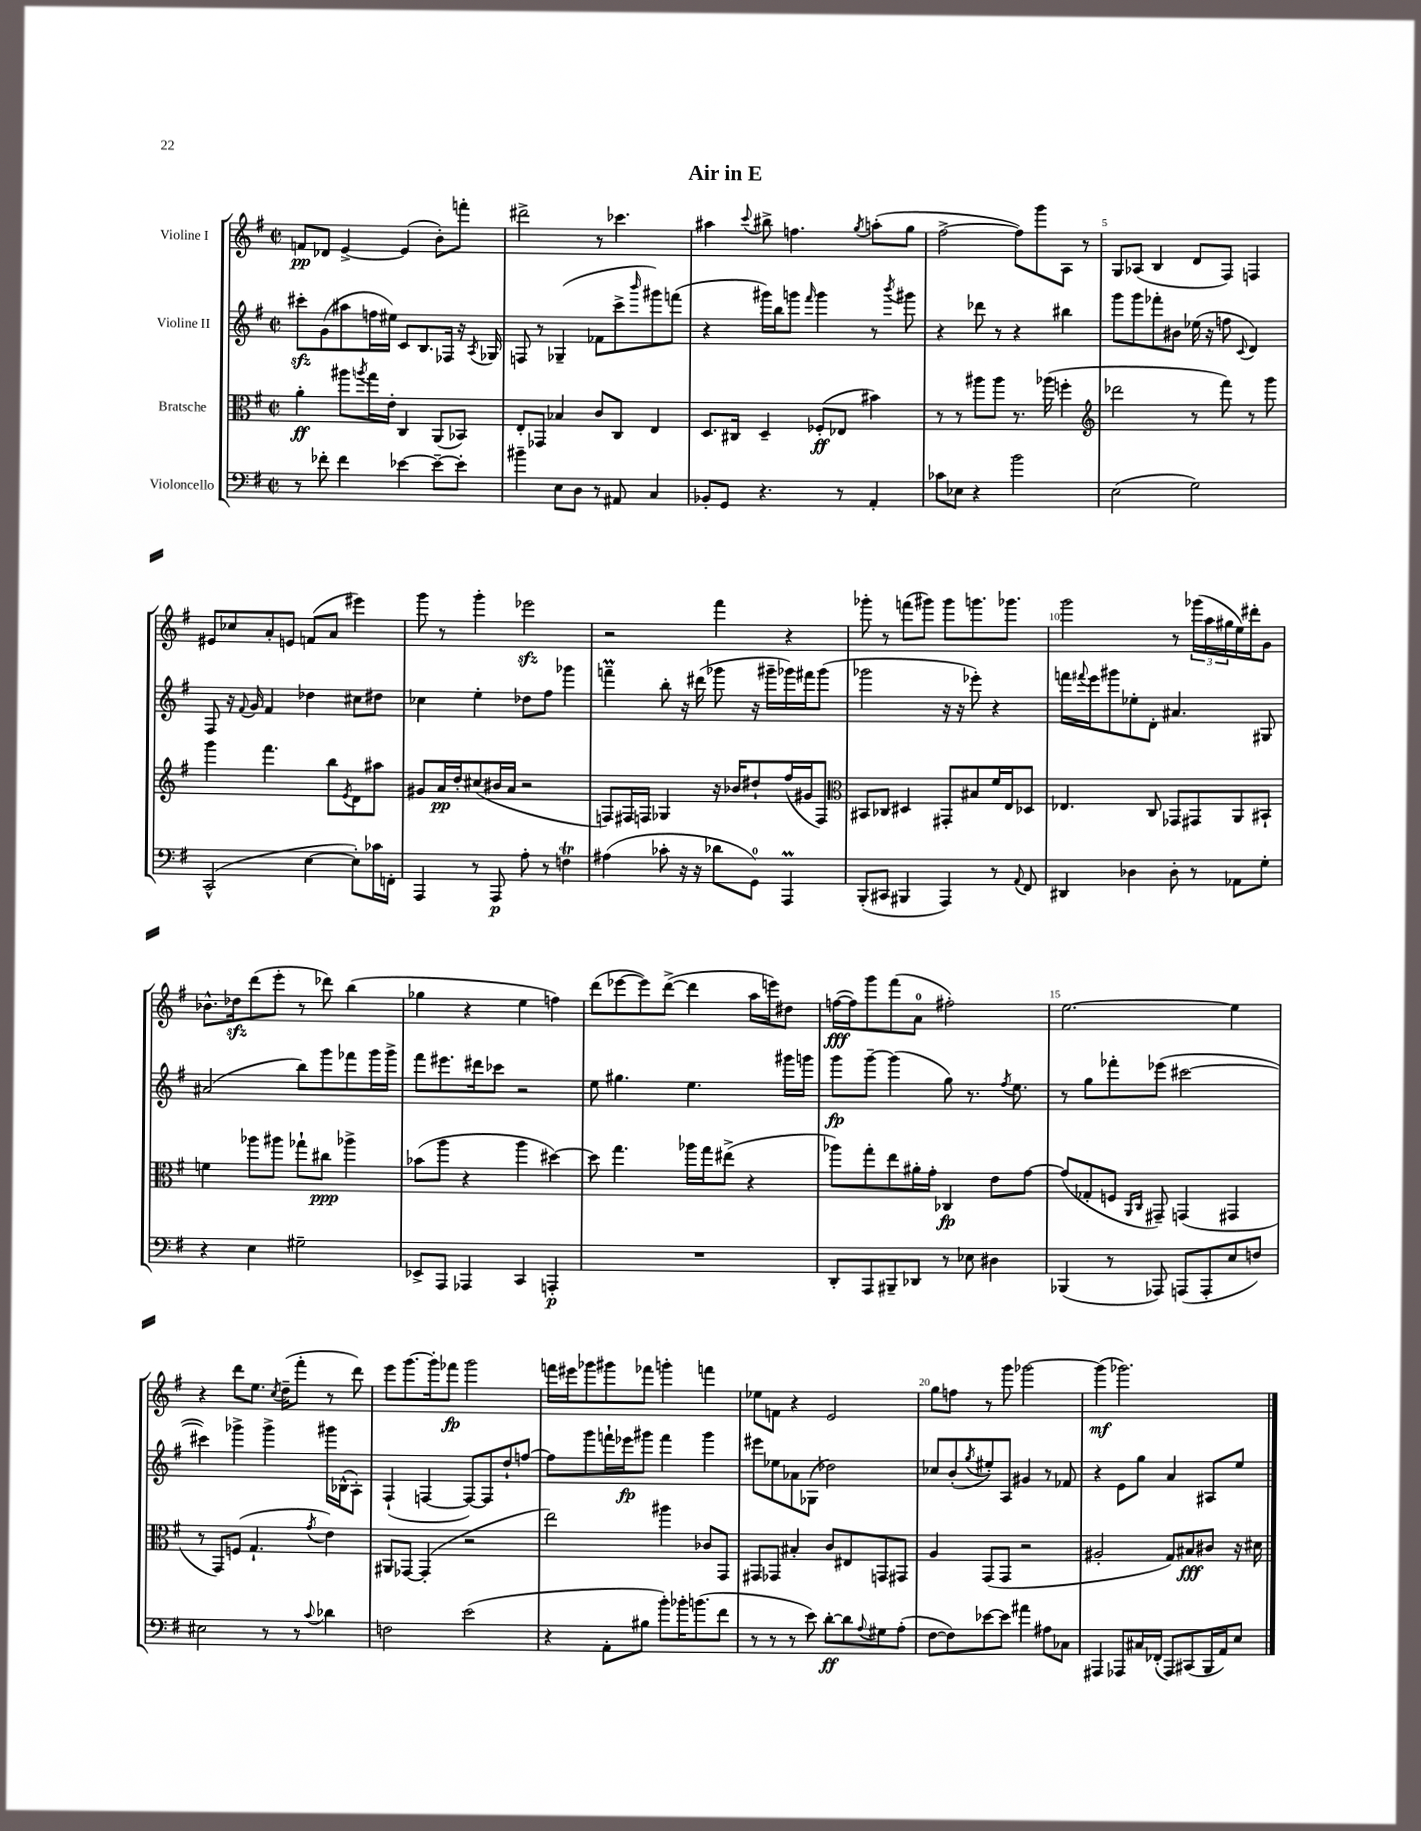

**kern	**kern	**kern	**kern
*staff4	*staff3	*staff2	*staff1
*clefF4	*clefC3	*clefG2	*clefG2
*k[f#]	*k[f#]	*k[f#]	*k[f#]
*M2/2	*M2/2	*M2/2	*M2/2
*met(c|)	*met(c|)	*met(c|)	*met(c|)
8r	4a'\	8ccc#'\L	8f/L
8f-'\	.	(8g\	8d-/J
4f-\	8aa#\L	8aa#\	[4e^/
.	8qaa/	.	.
.	16gg\L	16ff\L	.
.	16e'\JJ	16ee#\JJ)	.
[4e-\	4C/	8c/L	(4e/]
.	.	8.B/	.
8e-~\_L	(8AA/L	.	8b'\L)
.	.	16F-/Jk	.
8e-'\]J	8BB-/J)	16r	8fff'\J
.	.	8qA/	.
.	.	16G-/	.
=	=	=	=
4b#~\	8E'/L	8F/	2ddd#^\
.	8GG-/J	8r	.
8E\L	4B-/	(4G-~/	.
8D\J	.	.	.
8r	8c/L	8f-\L	8r
8AA#/	8C/J	8ccc^\	4.ccc-\
.	.	16qqbbb/	.
4C/	4E/	8ggg#\)	.
.	.	(8fff\J	.
=	=	=	=
8BB-'/L	8.D/L	4r	4aa#\
8GG/J	.	.	.
.	16C#/Jk	.	.
.	.	.	8qqccc/
4.r	4D~/	16ggg#\LL)	8bb#^\
.	.	16bb\J	.
.	.	8ggg\J	4.ff\
.	.	16qqfff#/	.
.	(8F-'/L	4ggg\	.
8r	8E-/J	.	.
.	.	.	8qgg/
4AA'/	4b#\)	8r	(8aa'\L
.	.	8qbbb/	.
.	.	8ggg#\	8gg\J
=	=	=	=
8c-\L	8r	4r	[2ff#^\
8E-\J	8r	.	.
4r	8aa#\L	8ddd-\	.
.	8aa#\J	8r	.
2b\	8.r	4r	8ff#\]L)
.	.	.	8ggg\
.	(16aa-\	.	.
.	4ff'\	4bb#\	8A\J
.	.	.	8r
=	=	=	=
*	*clefG2	*	*
(2E\	2ddd-\	8ggg\L	8G/L
.	.	8ggg\	(8A-/J
.	.	8fff-'\	4B/
.	.	8b#\J	.
2G\)	8r	(16ee-\	8d/L
.	.	16r	.
.	8fff#\)	8ff\	8F#/J)
.	.	8qqc/	.
.	8r	4d/)	4F/
.	8ggg\	.	.
=	=	=	=
(2CC^^/	4ggg\	8F#/	8e#/L
.	.	16r	8cc-/
.	.	8qqf#/	.
.	.	16g/	.
.	4.fff#\	4f#/	8a'/
.	.	.	8e/J
[4E\	.	4dd-\	(8f/L
.	8bb\L	.	8a/J
.	8qe/	.	.
8E'\]L)	8d\	8cc#\L	4eee#\)
16c-\L	8aa#\J	8dd#\J	.
16FF'\JJ	.	.	.
=	=	=	=
4AAA/	8g#/L	4cc-\	8ggg\
.	16a/L	.	8r
.	16dd'/J	.	.
8r	(8cc#/	4ee'\	4ggg'\
8AAA/	16b#/L	.	.
.	16a/JJ	.	.
8A'\	2r	8dd-\L	2eee-\
8r	.	8ff#\J	.
4F\	.	4ggg-\	.
=	=	=	=
(4A#\	8F/L)	4fff~\	2r
.	16F#/L	.	.
.	16F/JJ	.	.
8c-'\	4G-/	8bb'\	.
16r	.	16r	.
16r	.	(16ddd#\	.
8d-\L	16r	8ggg-\	4fff#\
.	16b-/LK	.	.
8GG\J)	8dd#`/	16r	.
.	.	16ggg#~\LL	.
4AAA/	(16ff#/L	16ggg-\)	4r
.	16g#/J	16fff#\J	.
.	8F/J)	(8ggg-\J	.
=	=	=	=
*	*clefC3	*	*
(8BBB'/L	8BB#/L	2ggg-\	8ggg-'\
8CC#/J	8C-/J	.	8r
4BBB#/	4D#/	.	(8fff\L
.	.	.	8ggg#\J)
4AAA/)	8GG#'/L	16r	8ggg#\L
.	.	16r	.
.	8B#/	8eee-'\)	8.ggg\
8r	16f#/L	4r	.
.	16E/J	.	8.ggg-\J
8qqAA/	.	.	.
8FF#/	8D-/J	.	.
=	=	=	=
4DD#/	4.E-/	16fff\LL	2ggg\
.	.	8qqfff#/	.
.	.	16eee\J	.
.	.	8ggg#\	.
4D-\	.	8ee-'\	.
.	8C/	8d'\J	.
8D-'\	8GG-/L	4.a#/	8r
8r	8GG#/	.	(24ggg-\LL
.	.	.	24aa\
.	.	.	24gg#\
8AA-\L	8AA/	.	16ee\)
.	.	.	16ddd#'\J
8G'\J	8BB#`/J	8G#/	8g\J
=	=	=	=
4r	4f\	(2a#/	8.b-^^\L
.	.	.	16dd-\k
4E\	8aa-\L	.	(8ddd\
.	8aa#\J	.	8eee'\J
2G#~\	8gg-`\L	8bb\L)	8r
.	8cc#\J	8ggg\	8ddd-\)
.	4aa-^\	8fff-\	(4bb\
.	.	16ggg\L	.
.	.	16ggg^\JJ	.
=	=	=	=
8EE-^/L	(8b-\L	8fff#\L	4gg-\
8AAA/J	8aa\J	8.eee#\	.
4AAA-/	4r	.	4r
.	.	16ddd#\k	.
.	.	8ccc-\J	.
4CC/	4aa\	2r	4ee\
4AAA'/	[4dd#\)	.	4ff\)
=	=	=	=
1r	8dd#\]	8ee\	(8ddd\L
.	4.gg\	4.gg#\	[8eee-\
.	.	.	8eee-\])
.	.	.	([8ddd^\J
.	16aa-\LL	4.ee\	4ddd\]
.	16gg\J	.	.
.	(8ee#^\J	.	.
.	4r	.	16aa\LL
.	.	.	16eee\J)
.	.	16ggg#\LL	8dd#\J
.	.	16ggg\JJ	.
=	=	=	=
8DD'/L	8aa-\L)	8ggg\L	([16ff\LL
.	.	.	16ff\]J)
8AAA/	8gg'\	[8ggg~\J	8ggg\
8BBB#~/	8ee\	(4ggg\]	(8fff#\
8DD-/J	16a#'\L	.	8a\J
.	16g'\JJ	.	.
8r	4C-/	8gg\)	2ff#'\)
8E-\	.	8.r	.
4D#\	8e\L	.	.
.	.	8qff#/	.
.	.	8.ee\	.
.	[8g\J	.	.
=	=	=	=
(4BBB-/	(8g/]L	8r	[2.ee\
.	8G-'/	8gg\L	.
8r	8F/J	8fff-'\	.
.	16qqAA/LL	.	.
.	16qqC/JJ	.	.
8AAA-/)	8GG#~/)	(8eee-\J	.
(8AAA/L	(4GG/	[2ccc#\	.
8AAA'/	.	.	.
8E/	4GG#/	.	4ee\]
8F/J)	.	.	.
=	=	=	=
2E#\	8r	4ccc#\])	4r
.	8GG/L)	.	.
.	(8F/J	4ggg-^\	8ddd\L
.	4.G`/	.	8.ee\J
8r	.	4ggg-^\	.
.	.	.	8qcc/
.	.	.	(16dd~\LK
8r	.	.	8fff#'\J
8qqc/	8qg/	.	.
4d-\	4e\)	16ggg#\LL	8r
.	.	(16B-^^\J	.
.	.	8A'\J)	8ddd\)
=	=	=	=
2F\	8AA#/L	(4F#`/	8eee\L
.	[8GG-/J	.	[8.ggg\
.	(4GG-'/]	[4F/	.
.	.	.	16ggg'\]k
.	.	.	8fff-\J
(2e\	2r	8F/_L)	2ggg\
.	.	8F/]	.
.	.	8dd`/	.
.	.	[8ff/J	.
=	=	=	=
4r	2ee\)	8ff\]L	16fff\LL
.	.	.	16eee#\J
.	.	8ggg\	8ggg-\
8AA'\L	.	16fff`\L	8ggg#\
.	.	16eee-\J	.
8B#\J	.	8ggg#\J	8fff-\J
8b'\L)	4aa#\	4fff\	4ggg'\
16b-'\K	.	.	.
(8.b\	.	.	.
.	8c-/L	4ggg#\	4fff\
8f#\J	8GG/J	.	.
=	=	=	=
8r	8GG#/L	8eee#\L	8ee-\L
8r	8GG-/J	8ee-\	8f\J
8r	4B#'/	8a-\	4r
8e\)	.	(8G-\J	.
[8d'\L	8c/L	2dd-\)	2e/
8d\]	8E#/	.	.
8qqA/	.	.	.
8G#\	8GG/	.	.
(8A'\J	8GG#/J	.	.
=	=	=	=
[8F#\L	4A/	8cc-/L	8gg\L
8F#\])	.	(8b'/	8ff\J
.	.	8qgg/	.
[8e-\	(8GG/L	8ee#'/)	8r
8e-\]J	8GG/J	8A/J	8ggg\
4a#\	2r	4g#/	[2ggg-\
8A#\L	.	8r	.
8C-\J	.	8f-/	.
=	=	=	=
4AAA#/	2A#'/	4r	(4ggg-\]
8AAA-/L	.	8e\L	2.ggg-\)
16C#/L	.	8gg\J	.
(16FF-'/JJ	.	.	.
8AAA-/L)	8G/L)	4a/	.
(8CC#/	8B#/	.	.
16BBB/L	8c#/J	8A#/L	.
16AA/J)	.	.	.
8E/J	16r	8ee/J	.
.	16d#\	.	.
==	==	==	==
*-	*-	*-	*-
